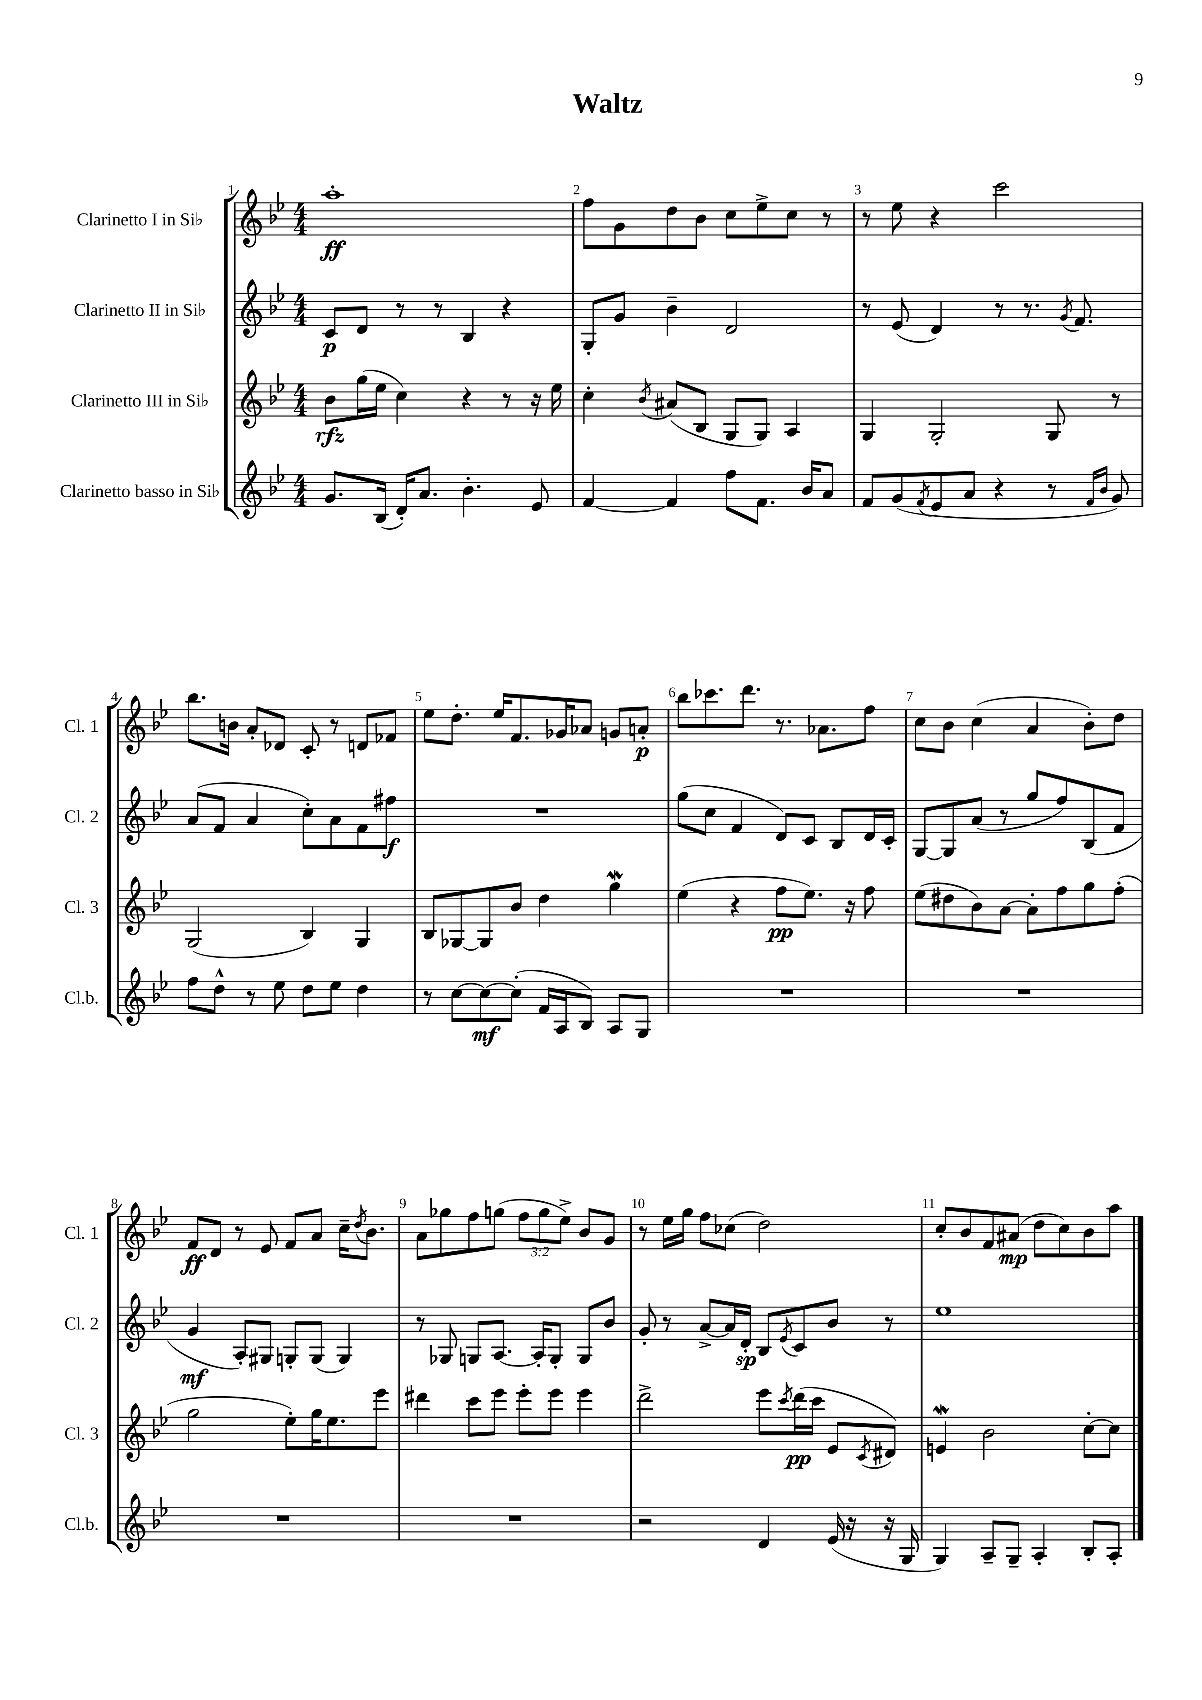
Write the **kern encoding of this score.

**kern	**kern	**kern	**kern
*staff4	*staff3	*staff2	*staff1
*clefG2	*clefG2	*clefG2	*clefG2
*k[b-e-]	*k[b-e-]	*k[b-e-]	*k[b-e-]
*M4/4	*M4/4	*M4/4	*M4/4
8.g	8b-	8c	1aa'
.	(16gg	8d	.
(16B-	16ee-	.	.
16d')	4cc)	8r	.
8.a	.	.	.
.	.	8r	.
4.b-'	4r	4B-	.
.	8r	4r	.
8e-	16r	.	.
.	16ee-	.	.
=	=	=	=
[4f	4cc'	8G'	8ff
.	.	8g	8g
.	8qb-	.	.
4f]	(8a#	4b-~	8dd
.	8B-	.	8b-
8ff	8G	2d	8cc
8.f	8G)	.	8ee-^
.	4A	.	8cc
16b-	.	.	.
8a	.	.	8r
=	=	=	=
8f	4G	8r	8r
(8g	.	(8e-	8ee-
8qf	.	.	.
8e-	2G'	4d)	4r
8a	.	.	.
4r	.	8r	2ccc
.	.	8.r	.
8r	8G	.	.
.	.	8qg	.
.	.	8.f	.
16qqf	.	.	.
16qqb-	.	.	.
8g)	8r	.	.
=	=	=	=
8ff	(2G	(8a	8.bb-
8dd^^	.	8f	.
.	.	.	16b
8r	.	4a	8a'
8ee-	.	.	8d-
8dd	4B-)	8cc')	8c'
8ee-	.	8a	8r
4dd	4G	8f	8d
.	.	8ff#	8f-
=	=	=	=
8r	8B-	1r	8ee-
[8cc	[8G-	.	8.dd'
8cc_	8G-]	.	.
.	.	.	16ee-
(8cc']	8b-	.	8.f
16f	4dd	.	.
16A	.	.	16g-
8B-)	.	.	8a-
8A	4gg	.	8g
8G	.	.	8a'
=	=	=	=
1r	(4ee-	(8gg	8bb-
.	.	8cc	8.ccc-
.	4r	4f	.
.	.	.	8.ddd
.	8ff	8d)	8.r
.	8.ee-)	8c	.
.	.	.	8.a-
.	.	8B-	.
.	16r	.	.
.	8ff	16d	8ff
.	.	16c'	.
=	=	=	=
1r	(8ee-	[8G	8cc
.	8dd#	8G]	8b-
.	8b-)	(8a	(4cc
.	[8a	8r	.
.	8a']	8gg	4a
.	8ff	8ff)	.
.	8gg	(8B-	8b-')
.	(8ff'	8f	8dd
=	=	=	=
1r	2gg	4g	8f
.	.	.	8d
.	.	8A')	8r
.	.	8G#	8e-
.	8ee-')	8G'	8f
.	16gg	(8G	8a
.	8.ee-	.	.
.	.	4G)	16cc~
.	.	.	8qdd
.	.	.	8.b-
.	8eee-	.	.
=	=	=	=
1r	4ddd#	8r	8a
.	.	8G-	8gg-
.	8ccc	8G	8ff
.	8eee-	[8.A	(8gg
.	8eee-'	.	12ff
.	.	16A']	.
.	.	.	12gg
.	8eee-	8G'	.
.	.	.	12ee-^)
.	4eee-	8G	8b-
.	.	8b-	8g
=	=	=	=
2r	2ddd^	8g'	8r
.	.	8r	16ee-
.	.	.	16gg
.	.	[8a^	8ff
.	.	16a]	(8cc-
.	.	16d'	.
4d	8eee-	8B-	2dd)
.	8qccc	8qe-	.
.	(16ddd	8c	.
.	16ccc	.	.
(16e-	8e-	8b-	.
16r	.	.	.
.	8qc	.	.
16r	8d#)	8r	.
16G	.	.	.
=	=	=	=
4G)	4e	1ee-	8cc'
.	.	.	8b-
8A~	2b-	.	8f
8G~	.	.	(8a#
4A'	.	.	8dd
.	.	.	8cc)
8B-'	[8cc'	.	8b-
8A'	8cc]	.	8aa
==	==	==	==
*-	*-	*-	*-
